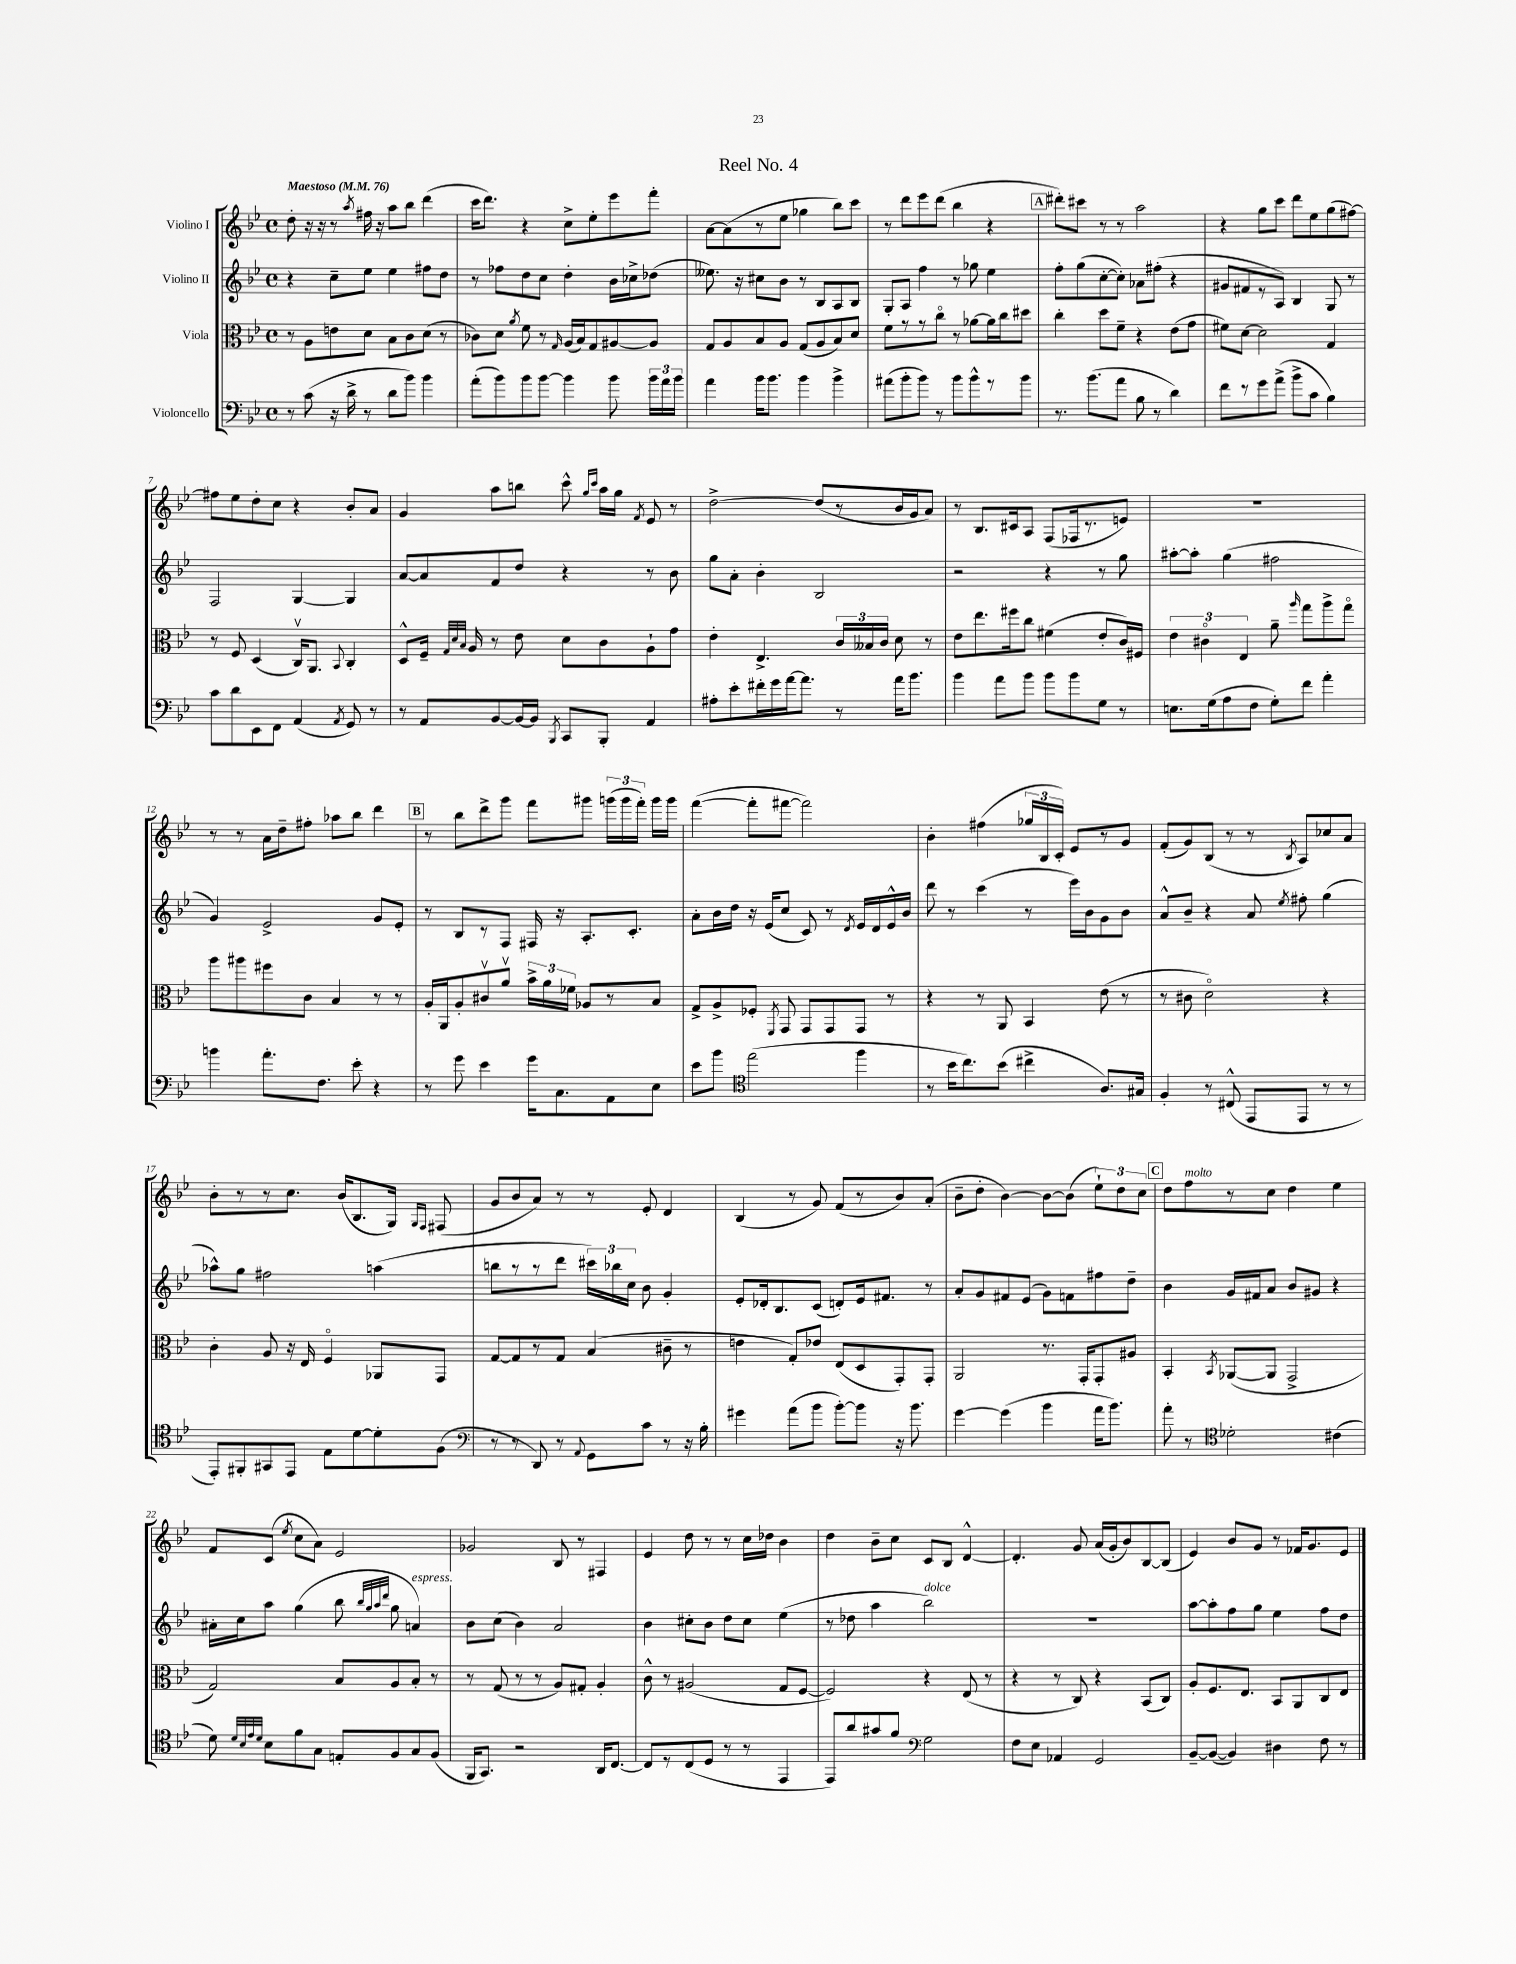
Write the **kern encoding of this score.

**kern	**kern	**kern	**kern
*staff4	*staff3	*staff2	*staff1
*clefF4	*clefC3	*clefG2	*clefG2
*k[b-e-]	*k[b-e-]	*k[b-e-]	*k[b-e-]
*M4/4	*M4/4	*M4/4	*M4/4
*met(c)	*met(c)	*met(c)	*met(c)
*MM76	*MM76	*MM76	*MM76
8r	8r	4r	8dd'\
(8c\	8A\L	.	16r
.	.	.	16r
16r	8e\	8cc~\L	8r
16d^\	.	.	.
.	.	.	8qaa/
8r	8d\J	8ee-\J	16ff#\
.	.	.	16r
8d\L	8B-\L	4ee-\	8aa\L
8b-\J)	8c\	.	8bb-\J
4b-\	(8d\J	8ff#\L	(4ddd\
.	8r	8dd\J	.
=	=	=	=
(8a'\L	8c-\L)	8r	16ccc\LK
.	.	.	8.ddd\J)
8b-\)	8d\J	8ff-\L	.
.	8qa/	.	.
8b-\	8f\	8dd\	4r
[8b-\J	8r	8cc\J	.
.	16qqG/	.	.
4b-\]	(16A/LL	4dd'\	8cc^\L
.	16B-/J)	.	.
.	8G/	.	8ee-'\
8b-\	[8A#/	16b-\LL	8eee-\
.	.	16cc-^\J	.
24b-\LL	8A#/]J	(8dd-\J	8fff'\J
24a\	.	.	.
24b-\JJ	.	.	.
=	=	=	=
4a\	8G/L	8.ee--\)	[8a\L
.	8A/	.	(8a\]
.	.	16r	.
16b-\LK	8B-/	8cc#\L	8r
8.b-\J	.	.	.
.	8A/J	8b-\J	8ee-\J
4b-\	(8G/L	8r	4gg-\
.	8A/	8B-/L	.
4b-^\	8B-/)	8A/	8bb-\L)
.	8d/J	8B-/J	8ccc\J
=	=	=	=
(8a#\L	8f\L	8G'/L	8r
8b-'\	8r	8A/J	8ddd\L
8b-\J)	8r	4ff\	8eee-\
8r	8cco\J	.	(8ddd\J
8b-\L	8r	8r	4bb-\
8b-^^\	[8a-\L	8gg-\	.
8r	16a-\]L	4ee-\	4r
.	16cc\J	.	.
8b-\J	8dd#\J	.	.
=	=	=	=
8.r	4cc'\	8ff'\L	8ddd#'\L)
.	.	(8gg\	8ccc#\J
(8.b-\L	.	.	.
.	8dd\L	[8cc'\	8r
8a\J	8f~\J	8cc'\]J)	8r
8B-\	4r	8a-\L	2aa\
8r	.	(8ff#'\J	.
4d\)	(8e-\L	4r	.
.	8g\J	.	.
=	=	=	=
8f\L	8f#\L)	8g#/L	4r
8r	[8d\J	8f#/	.
8g\	2d\]	8r	8gg\L
(8a^\J	.	8A/J)	8ccc\J
8b-^\L	.	4B-/	8ddd\L
8c\J	.	.	8ee-\
4B-\)	4G/	8G/	(8gg\
.	.	8r	[8ff#\J)
=	=	=	=
8c\L	8r	2F/	8ff#\]L
8d\	8F/	.	8ee-\
8EE-\	(4D/	.	8dd'\
8FF\J	.	.	8cc\J
(4AA/	16Cv/LK)	[4G/	4r
.	8.AA/J	.	.
8qAA/	8qqBB-/	.	.
8GG/)	4C'/	4G/]	8b-'/L
8r	.	.	8a/J
=	=	=	=
8r	8D^^/L	[8a/L	4g/
8AA/L	16F~/Jk	8a/]	.
.	32qqG/LLL	.	.
.	32qqd/	.	.
.	32qqB-/JJJ	.	.
.	16A/	.	.
[8BB-/	8r	8f/	8aa\L
16BB-/_L	8e-\	8dd/J	8bb\J
16BB-/]JJ	.	.	.
8qBBB-/	.	.	.
8CC/L	8d\L	4r	8ccc^^\
.	.	.	16qqgg/LL
.	.	.	16qqccc/JJ
8BBB-'/J	8c\	.	16aa\LL
.	.	.	16gg\JJ
.	.	.	8qf/
4AA/	8A`\	8r	8e-/
.	8g\J	8b-\	8r
=	=	=	=
8A#'\L	4e-'\	8gg\L	[2dd^\
8e-'\	.	8a'\J	.
16f#'\L	4.E-^/	4b-'\	.
16g\	.	.	.
[16a\J	.	.	.
8.a\]J	.	.	.
.	.	2B-/	(8dd/]L
8r	24c/LL	.	8r
.	24B--/	.	.
.	24c/JJ	.	.
16a\LK	8d\	.	16b-/L
8.b-\J	.	.	16g/J
.	8r	.	8a/J)
=	=	=	=
4b-\	8e-\L	2r	8r
.	8.ee-\	.	8.B-/L
8a\L	.	.	.
.	16ff#\k	.	16c#/k
8b-\J	8cc\J	.	8A/J
8b-\L	(4f#\	4r	(8F/L
8b-\	.	.	16F-/k
.	.	.	8.r
8G\J	8e-'/L	8r	.
8r	16c/L)	8gg\	8e/J)
.	16F#/JJ	.	.
=	=	=	=
8.E\L	6e-\	[8aa#'\L	1r
.	.	8aa#'\]J	.
.	6c#o\	.	.
(16G\k	.	.	.
8A\	.	(4gg\	.
.	6E-/	.	.
8F\J	.	.	.
8G'\L)	8a~\	2ff#\	.
.	16qqaa/	.	.
8f\J	8gg\L	.	.
4a'\	8aa^\	.	.
.	8ggo\J	.	.
=	=	=	=
4b\	8aa\L	4g/)	8r
.	8aa#\	.	8r
8.a'\L	8ff#\	2e-^/	16a\LL
.	.	.	16dd~\J
.	8c\J	.	8ff#'\J
8.F\J	.	.	.
.	4B-/	.	8aa-\L
8e-'\	.	.	8bb-\J
4r	8r	8g/L	4ddd\
.	8r	8e-'/J	.
=	=	=	=
8r	16A'/LL	8r	8r
.	16AA/J	.	.
8g\	8A'/	8B-/L	8bb-\L
4e-\	8c#v/	8r	8ddd^\
.	8av/J	8F/J	8ggg\J
16g\LK	24b-^\LL	16F#/	8fff\L
.	24a\	.	.
8.C\	.	16r	.
.	24f-\JJ	.	.
.	8A-/L	8.A'/L	8ggg#\J
8AA\	8r	.	(24ggg\LL
.	.	.	24ggg\
.	.	8.c'/J	.
.	.	.	24fff'\JJ)
8E-\J	8B-/J	.	16ggg\LL
.	.	.	16ggg\JJ
=	=	=	=
8e-\L	8G^/L	8a'\L	([4fff\
8b-\J	8A^/	16b-\L	.
.	.	16dd\JJ	.
*clefC4	*	*	*
(2ee-\	8F-'/J	16r	8fff'\]L
.	.	(16e-/LK	.
.	8qFF/	.	.
.	8GG/	8cc/J	[8fff#\J
.	8GG/L	8c/)	2fff#\])
.	8GG/	8r	.
.	.	8qd/	.
4ff\	8GG/J	16e-/LL	.
.	.	16d/	.
.	8r	16e-^^/	.
.	.	16b-/JJ	.
=	=	=	=
8r	4r	8ddd\	4b-'\
16b-\LK	.	8r	.
8.cc\)	.	.	.
.	8r	(4ccc\	(4ff#\
(8b-\J	8AA/	.	.
4cc#^\	4BB-/	8r	24gg-/LL
.	.	.	24B-/
.	.	.	24c'/JJ)
.	.	16eee-\LL)	8e-/L
.	.	16b-\J	.
8.A/L)	(8e-\	8g\	8r
.	8r	8b-\J	8g/J
16G#/Jk	.	.	.
=	=	=	=
4F'/	8r	8a^^/L	(8f'/L
.	8c#\	8b-~/J	8g/)
8r	2do\)	4r	(8B-/J
(8C#^^/	.	.	8r
8EE-/L	.	8a/	8r
.	.	8qee-/	8qB-/
8EE-/J	.	8ff#'\	8A/L)
8r	4r	(4gg\	8cc-/
8r	.	.	8a/J
=	=	=	=
8EE-'/L)	4c'\	8aa-^^\L)	8b-'\L
8FF#'/	.	8gg\J	8r
8GG#/	8A/	2ff#\	8r
8EE-/J	16r	.	8.cc\J
.	16E-/	.	.
8E-\L	4Fo/	.	.
.	.	.	(16b-/LK
[8d\	.	.	8.B-/
8d'\]	8AA-/L	(4aa\	.
.	.	.	16G/Jk)
.	.	.	16qqG/LL
.	.	.	16qqF/JJ
(8F\J	8GG/J	.	(8F#/
=	=	=	=
*clefF4	*	*	*
8r	[8G/L	8bb\L	8g/L
8r	8G/]	8r	8b-/
8DD/)	8r	8r	8a/J)
8r	8G/J	8ddd\J	8r
8qqAA/	.	.	.
8GG\L	(4B-/	24ccc#\LL)	8r
.	.	24bb-\	.
.	.	24cc\JJ	.
8c\J	.	8b-\	8e-'/
8r	8c#~\	4g'/	4d/
16r	8r	.	.
16B-'\	.	.	.
=	=	=	=
4g#\	4e\	8e-'/L	(4B-/
.	.	16d-'/k	.
.	.	8.B-/	.
(8a\L	8G'/L)	.	8r
8b-\J	8e-/J	(8c/J	8g/)
[8b-'\L)	(8E-/L	8d'/L)	(8f/L
8b-\]J	8D/	16e-/k	8r
.	.	8.f#/J	.
16r	8GG'/)	.	8b-/)
8.b-\	.	.	.
.	8GG'/J	8r	(8a'/J
=	=	=	=
[4g\	2AA/	8a'/L	8b-~\L
.	.	8g/	8dd'\J
(4g\]	.	8f#/	[4b-\)
.	.	(8e-/J	.
4b-\	8.r	8g\L)	8b-\_L
.	.	8f\	(8b-\]J
.	16GG'/LK	.	.
16a\LK	8GG'/	8ff#\	12ee-`\L)
8.b-\J)	.	.	.
.	.	.	12dd\
.	8A#/J	8dd~\J	.
.	.	.	12cc\J
=	=	=	=
8a'\	4BB-'/	4b-\	8dd\L
8r	.	.	8ff\
*clefC4	*	*	*
.	8qBB-/	.	.
2d-'\	([8AA-/L	16g/LL	8r
.	.	16f#/J	.
.	8AA-/]J	8a/J	8cc\J
.	2GG^/	8b-/L	4dd\
.	.	8g#/J	.
(4c#\	.	4r	4ee-\
=	=	=	=
8d\)	2G/)	16a#'\LL	8f/L
.	.	16cc\J	.
32qqd/LLL	.	.	.
32qqB-/	.	.	.
32qqe-/	.	.	.
32qqd/JJJ	.	.	.
8B-\L	.	8aa\J	(8c/J
.	.	.	8qee-/
8f\	.	(4gg\	8cc\L
8G\J	.	.	8a\J)
8E'/L	8B-/L	8bb-\	2e-/
.	.	32qqbb-/LLL	.
.	.	32qqgg/	.
.	.	32qqaa/	.
.	.	32qqddd/JJJ	.
8F/	8A/	8gg\	.
8G/	8B-'/J	4a/)	.
(8F/J	8r	.	.
=	=	=	=
16FF/LK	8r	8b-\L	2g-/
8.GG/J)	.	.	.
.	(8G/	(8cc\J	.
2r	8r	4b-\)	.
.	8r	.	.
.	8A/L)	2a/	8B-/
.	8G#'/J	.	8r
16AA/LK	4A'/	.	4F#/
[8.C/J	.	.	.
=	=	=	=
8C/]L	8c^^\	4b-\	4e-/
8r	8r	.	.
(8C/	(2A#/	8cc#'\L	8dd\
8D/J	.	8b-\J	8r
8r	.	8dd\L	8r
8r	.	8cc#\J	16cc\LL
.	.	.	16dd-\JJ
4EE-/	8G/L	(4ee-\	4b-\
.	[8F/J	.	.
=	=	=	=
8EE-/L)	2F/])	8r	4dd\
8a/	.	8dd-\	.
8g#/	.	4aa\	8b-~\L
8f/J	.	.	8cc\J
*clefF4	*	*	*
2G\	4r	2bb-\)	8c/L
.	.	.	8B-/J
.	(8E-/	.	[4d^^/
.	8r	.	.
=	=	=	=
8F\L	4r	1r	4.d'/]
8E-\J	.	.	.
4AA-/	8r	.	.
.	8C/)	.	8g/
2GG/	4r	.	(16a/LL
.	.	.	16g'/J
.	.	.	8b-/)
.	(8BB-/L	.	[8B-/
.	8C/J)	.	(8B-/]J
=	=	=	=
[8BB-~/L	8A'/L	[8aa\L	4e-/)
(8BB-/_J	8.F/	8aa'\]	.
4BB-/])	.	8ff\	8b-/L
.	8.E-/J	.	.
.	.	8gg\J	8g/J
4D#\	8BB-/L	4ee-\	8r
.	8AA/	.	16f-/LK
.	.	.	8.g/
8F\	8C/	8ff\L	.
8r	8E-/J	8dd\J	8e-/J
==	==	==	==
*-	*-	*-	*-
